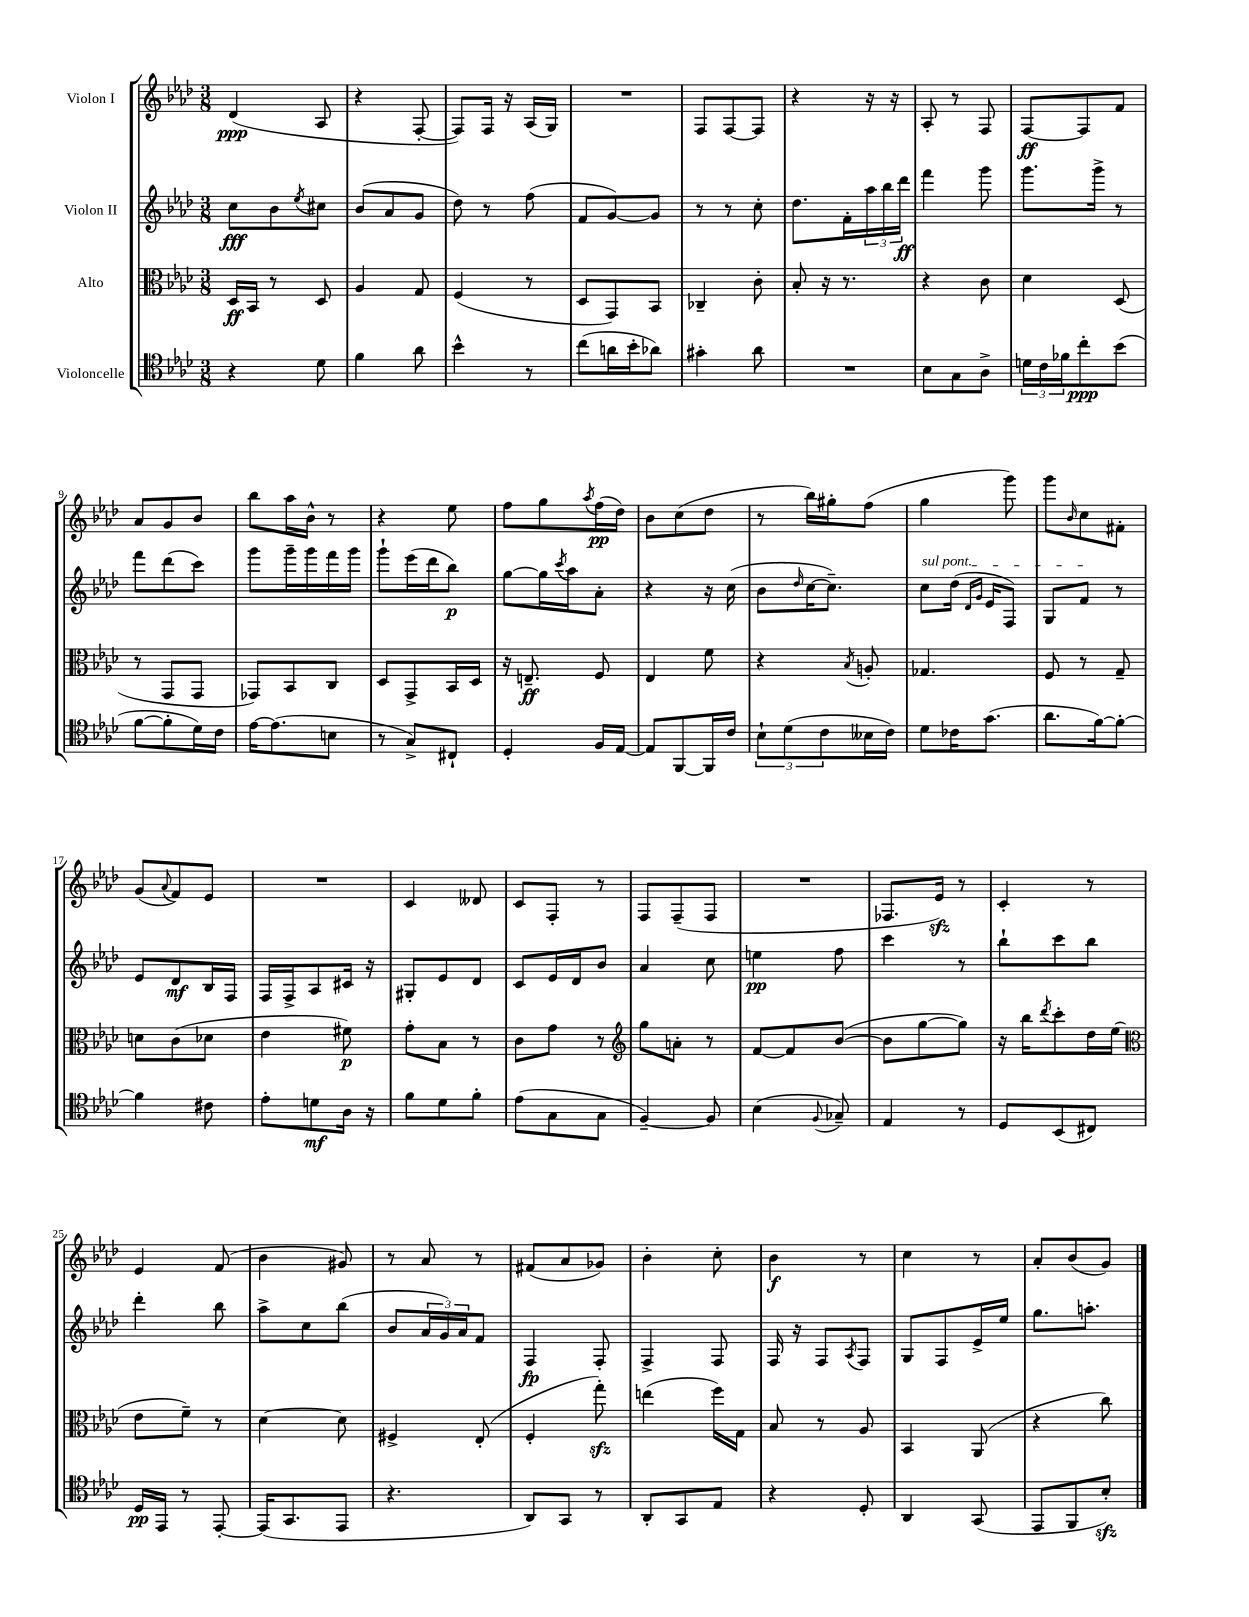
<<
\new StaffGroup <<
\new Staff = "s0" \with { instrumentName = "Violon I" } {
    \clef treble \key aes \major \numericTimeSignature \time 3/8
    des'4\ppp( aes8 |
    r4 f8~-. |
    f8) f16 r16 aes16( g16) |
    R4. |
    f8 f8~ f8 |
    r4 r16 r16 |
    aes8-. r8 f8 |
    f8~\ff f8 f'8 |
    aes'8 g'8 bes'8 |
    bes''8 aes''16 bes'16-^ r8 |
    r4 ees''8 |
    f''8 g''8 \acciaccatura { aes''8 } f''16\pp( des''16) |
    bes'8 c''8( des''8 |
    r8 bes''16) gis''16-. f''8( |
    g''4 g'''8) |
    g'''8 \grace { bes'16 } c''8 fis'8-. |
    g'8( \appoggiatura { aes'8 } f'8) ees'8 |
    R4. |
    c'4 deses'8 |
    c'8 f8-. r8 |
    f8 f8--( f8 |
    R4. |
    fes8. ees'16\sfz) r8 |
    c'4-. r8 |
    ees'4 f'8( |
    bes'4 gis'8) |
    r8 aes'8 r8 |
    fis'8( aes'8 ges'8) |
    bes'4-. c''8-. |
    bes'4\f r8 |
    c''4 r8 |
    aes'8-. bes'8( g'8) \bar "|." |
}
\new Staff = "s1" \with { instrumentName = "Violon II" } {
    \clef treble \key aes \major \numericTimeSignature \time 3/8
    c''8\fff bes'8 \acciaccatura { ees''8 } cis''8 |
    bes'8( aes'8 g'8 |
    des''8) r8 f''8( |
    f'8 g'8~) g'8 |
    r8 r8 c''8-. |
    des''8. f'16-. \tuplet 3/2 { aes''16 bes''16 des'''16\ff } |
    f'''4 g'''8 |
    g'''8. g'''16-> r8 |
    f'''8 des'''8( c'''8) |
    g'''8 g'''16-- g'''16 f'''16 g'''16 |
    g'''8-! ees'''16( des'''16 bes''8\p) |
    g''8~ g''16 \acciaccatura { c'''8 } aes''16 aes'8-. |
    r4 r16 c''16( |
    bes'8 \grace { des''16 } c''16~ c''8.--) |
    \once \override TextSpanner.bound-details.left.text = \markup { \italic "sul pont." } c''8\startTextSpan des''16( \grace { des'16 g'16 } ees'16 f8) |
    g8 f'8\stopTextSpan r8 |
    ees'8 des'8\mf bes16 f16 |
    f16 f16-> aes8 cis'16 r16 |
    gis8-. ees'8 des'8 |
    c'8 ees'16 des'16 bes'8 |
    aes'4 c''8 |
    e''4\pp f''8 |
    c'''4 r8 |
    bes''8-! c'''8 bes''8 |
    des'''4-. bes''8 |
    aes''8-> c''8 bes''8( |
    bes'8 \tuplet 3/2 { aes'16 g'16) aes'16 } f'8 |
    f4\fp f8-. |
    f4-> f8 |
    f16 r16 f8 \acciaccatura { aes8 } f8 |
    g8 f8 ees'16-> ees''16 |
    g''8. a''8.-. \bar "|." |
}
\new Staff = "s2" \with { instrumentName = "Alto" } {
    \clef alto \key aes \major \numericTimeSignature \time 3/8
    des16\ff bes,16 r8 des8 |
    aes4 g8 |
    f4( r8 |
    des8 g,8) bes,8 |
    ces4-- c'8-. |
    bes8-. r16 r8. |
    r4 c'8 |
    des'4 des8( |
    r8 g,8 g,8 |
    ges,8) bes,8 c8 |
    des8 g,8-> bes,16 des16 |
    r16 e8.--\ff f8 |
    ees4 f'8 |
    r4 \acciaccatura { bes8 } a8-. |
    ges4. |
    f8 r8 g8-- |
    d'8 c'8( des'8 |
    ees'4 fis'8\p) |
    g'8-. bes8 r8 |
    c'8 g'8 r8 |
    \clef treble g''8 a'8-. r8 |
    f'8~ f'8 bes'8~( |
    bes'8 g''8~ g''8) |
    r16 bes''16 \acciaccatura { des'''8 } c'''8-. des''16 ees''16( |
    \clef alto ees'8 f'8--) r8 |
    des'4~ des'8 |
    fis4-> ees8-.( |
    f4-. g''8-.\sfz) |
    e''4( f''16) g16 |
    bes8 r8 aes8 |
    bes,4 aes,8( |
    r4 c''8) \bar "|." |
}
\new Staff = "s3" \with { instrumentName = "Violoncelle" } {
    \clef tenor \key aes \major \numericTimeSignature \time 3/8
    r4 des'8 |
    f'4 aes'8 |
    bes'4-^ r8 |
    c''8( a'16 bes'16-. aes'8) |
    gis'4-. aes'8 |
    R4. |
    bes8 g8 aes8-> |
    \tuplet 3/2 { d'16 c'16 fes'16 } c''8-.\ppp bes'8( |
    f'8~ f'8-. des'16) c'16 |
    ees'16~ ees'8.( b8 |
    r8 g8->) cis8-! |
    des4-. f16 ees16~ |
    ees8 f,8~ f,16 c'16 |
    \tuplet 3/2 { bes8-! des'8( c'8 } beses16 c'16) |
    des'8 ces'16 g'8.( |
    aes'8. f'16~) f'8~-. |
    f'4 cis'8 |
    ees'8-. d'8\mf aes16 r16 |
    f'8 des'8 f'8-. |
    ees'8( g8 g8 |
    f4~--) f8 |
    bes4( \appoggiatura { f8 } ges8--) |
    ees4 r8 |
    des8 bes,8( cis8) |
    des16\pp ees,16 r8 ees,8~-. |
    ees,16( g,8. ees,8 |
    r4. |
    aes,8) g,8 r8 |
    aes,8-. g,8 ees8 |
    r4 des8-. |
    aes,4 g,8( |
    ees,8 f,8 bes8-.\sfz) \bar "|." |
}
>>
>>
